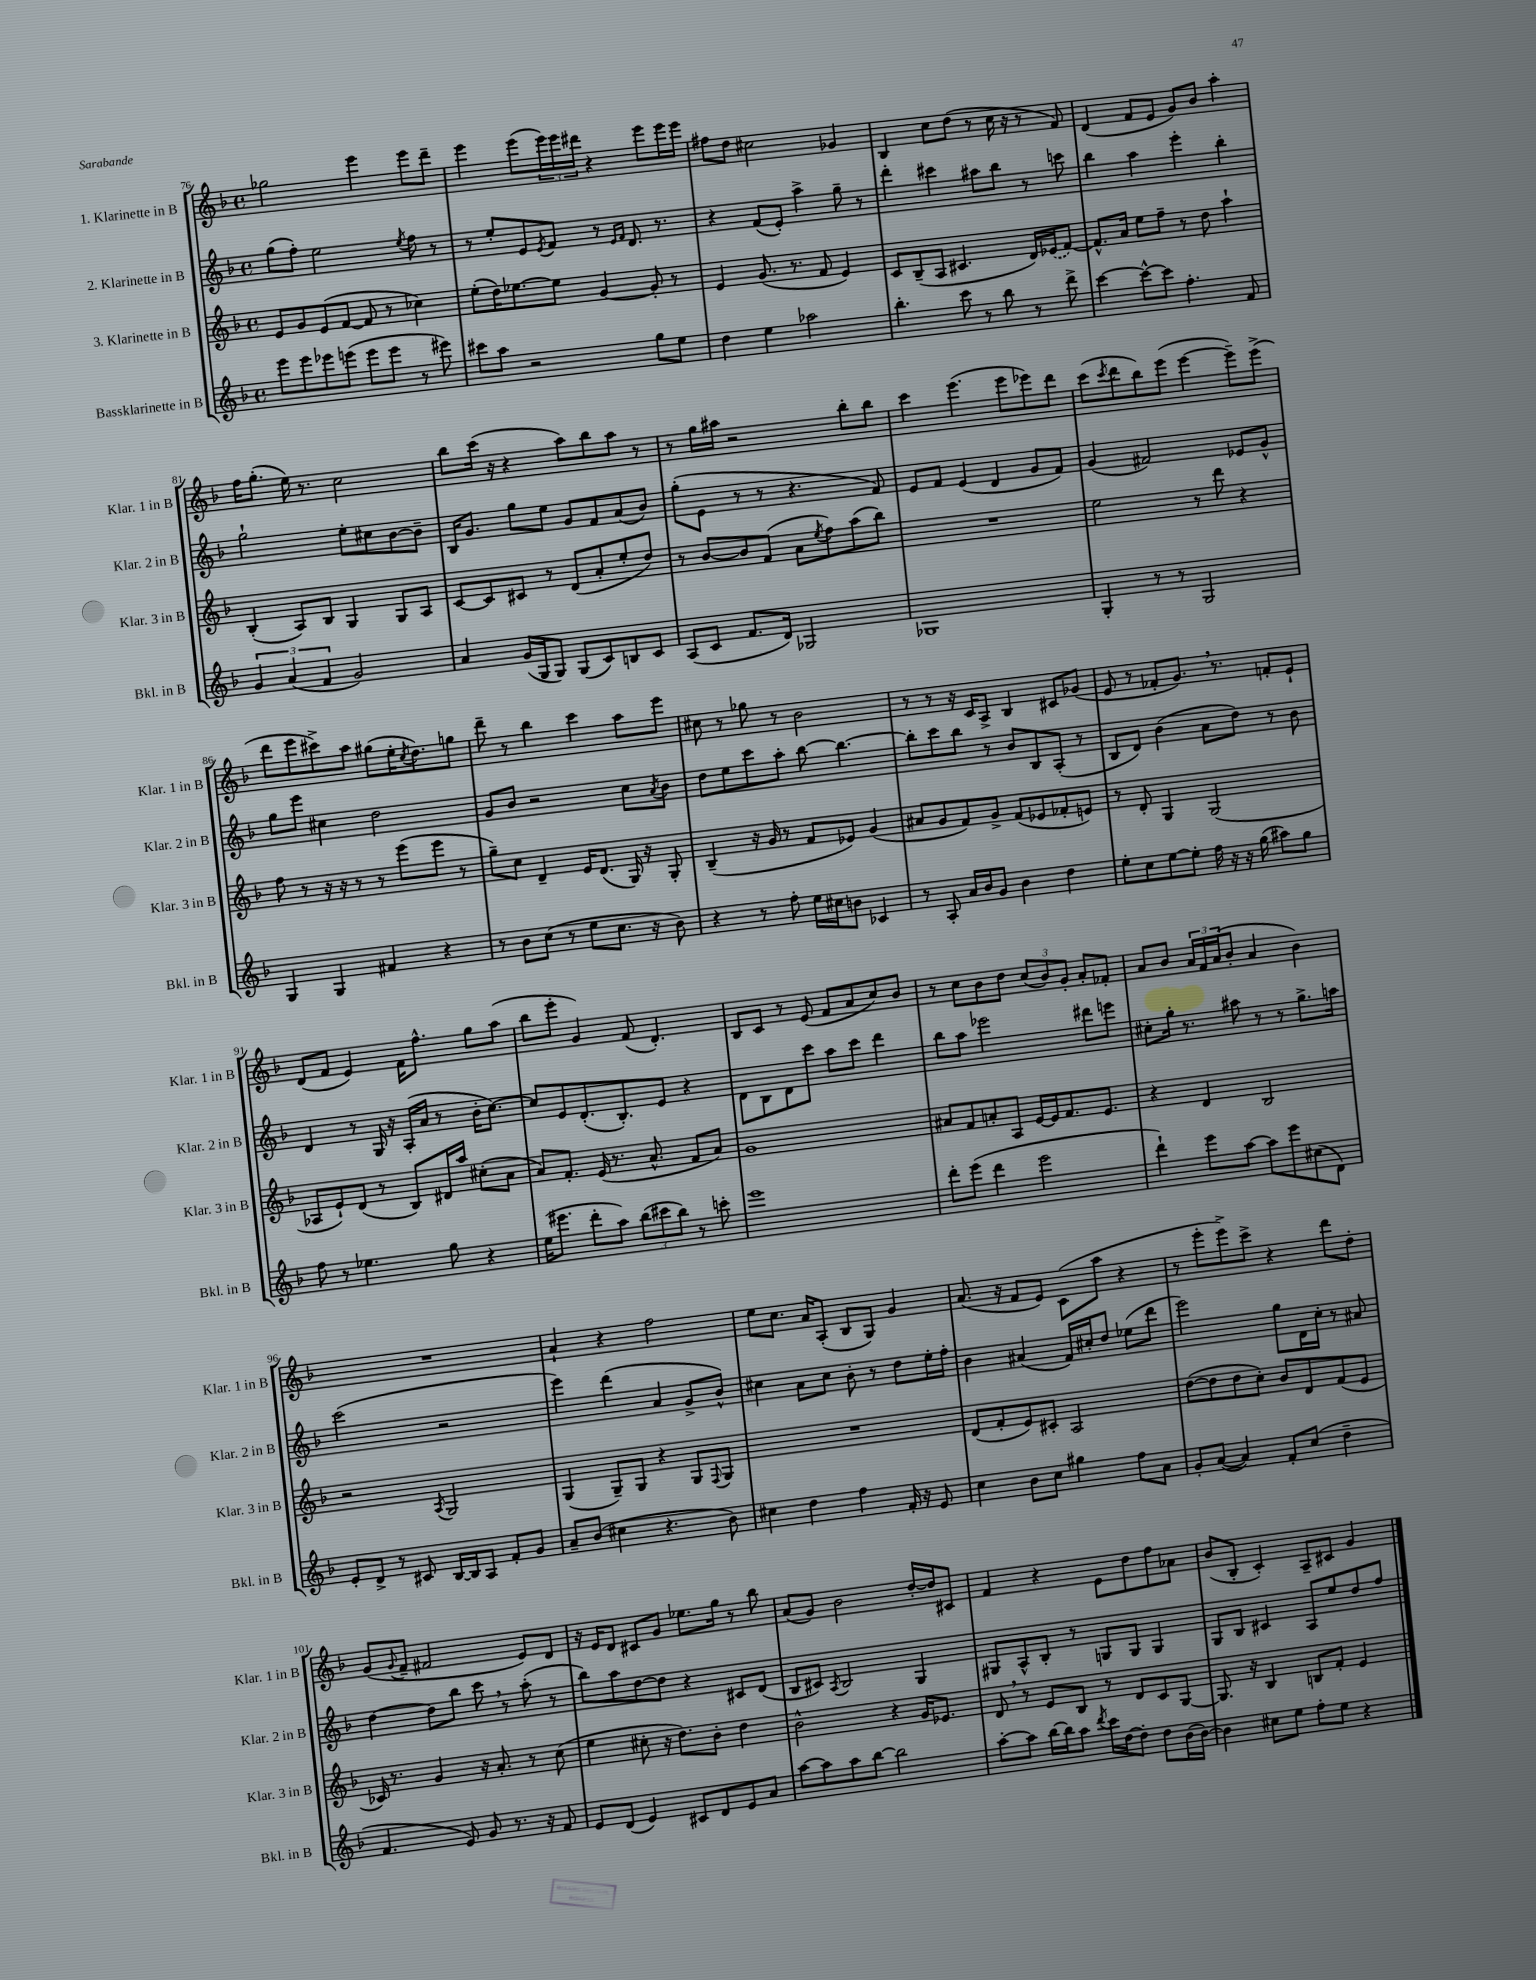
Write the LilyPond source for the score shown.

<<
\new StaffGroup <<
\new Staff = "s0" \with { instrumentName = "1. Klarinette in B" shortInstrumentName = "Klar. 1 in B" } {
    \clef treble \key f \major \defaultTimeSignature \time 4/4
    ges''2 e'''4 e'''8 d'''8-- |
    e'''4 e'''8( \tuplet 3/2 { e'''16) e'''16 dis'''16 } r4 e'''8 e'''16 e'''16 |
    fis''8 d''8 cis''2 ges'4 |
    bes4 c''8 d''8( r8 c''16 r16 r8 f'8) |
    d'4( f'8 e'8 g'8) bes'8 a''4-. |
    f''16 g''8.-.( e''16) r8. c''2 |
    bes''8 c'''16( r16 r4 a''8) bes''8 a''8 r8 |
    r8 g''16 ais''16 r2 bes''8-. bes''8 |
    c'''4 e'''4.( e'''8 ees'''8) d'''8 |
    c'''8( \acciaccatura { c'''8 } d'''8 bes''8) e'''8( e'''4~ e'''8--) e'''8->( |
    d'''8 e'''8 cis'''8->) a''8 gis''8( e''16-. \acciaccatura { c''8 } d''8.) g''8 |
    d'''8-- r8 bes''4 c'''4 a''8 e'''8 |
    cis''8 r8 ges''8 r8 bes'2 |
    r8 r8 r16 c'16 a8-> bes4 cis'8 ges'8( |
    e'8 r8 fes'8-. g'8.) \breathe r8. f'8-. e'8-! |
    d'8( f'8 e'4) f'16 f''8.-^ g''8 a''8( |
    bes''8 e'''8-. g'4) f'8( d'4.-.) |
    bes8 c'8 r8 e'8( f'8 a'8 c''8) bes'8 |
    r8 c''8 bes'8 d''8 \tuplet 3/2 { c''8( bes'8) g'8-. } a'8-. fes'8-. |
    a'8 bes'8 \tuplet 3/2 { a'16 f'16 a'16( } bes'8-. a'4 bes'4) |
    R1 |
    a'4-! r4 f''2 |
    e''8 c''8. a'16 a8-.( bes8 g8) g'4 |
    a'8.( r16 f'8 e'8) c'8( a''8 r4 |
    r8 e'''8-. e'''8->) c'''8-> r4 d'''8 d''8-. |
    g'8( \appoggiatura { g'8 } f'8-- fis'2 e'8) d'8 |
    r16 e'16 d'8 cis'8 g'8 ees''8. g''16 r8 bes''8 |
    a'8( g'8) bes'2 d''16~-. d''16 cis'8 |
    f'4 r4 e'8 d''8 f''8 aes'8 |
    bes'8( bes8-. c'4-.) a8-- cis'8 g'4 \bar "|." |
}
\new Staff = "s1" \with { instrumentName = "2. Klarinette in B" shortInstrumentName = "Klar. 2 in B" } {
    \clef treble \key f \major \defaultTimeSignature \time 4/4
    g''8( f''8-.) e''2 \acciaccatura { e''8 } f''8 r8 |
    r8 e''8-. e'8 \acciaccatura { e'8 } f'8 r8 \grace { e'16 f'16 } d'8. r8. |
    r4 f'8( e'8-.) a''4-> g''8-- r8 |
    d'''4-. cis'''4 ais''8 bes''8 r8 c'''8 |
    bes''4 a''4 e'''4-. bes''4-. |
    g''2-! e''8-. cis''8 bes'8~ bes'8-- |
    bes16 g'8. g''8 e''8 g'8 f'8 a'8( bes'8) |
    g''8-.( e'8 r8 r8 r4. f'8) |
    e'8 f'8 e'4( d'4 g'8 f'8) |
    g'4( fis'2) ees'8 g'8-^ |
    g''8 e'''8 cis''4 d''2 |
    g'8 bes'8 r2 c''8 \acciaccatura { a'8 } bes'8 |
    d''8 e''8 c'''8 a''8-. bes''8~ bes''4.~ |
    bes''8-. c'''8 bes''8 r8 bes'8 bes8 a8-.( r8 |
    bes8 d'8) bes'4( a'8 d''8) r8 bes'8 |
    d'4 r8 g16 r16 a16-.( a'16 r8 bes'16-. c''8.~) |
    c''8 e'8 d'8.-.( bes8.-.) e'8 r4 |
    d'8 bes8 d'8 c'''8 a''8 c'''8 d'''4 |
    bes''8 a''8 ees'''2 dis'''8 e'''8 |
    cis''8-. g''16-. r8. ais''8 r8 r8 g''8.-> a''16 |
    c'''2( r2 |
    e'''4) d'''4( a'4 g'8-> bes'8-^) |
    cis''4 a'8 cis''8 bes'8-. r8 d''8 e''16-. f''16-. |
    bes'4 ais'4( f'16) cis''16-. d''8 ees''8( d'''8 |
    e'''2) g''8 d'16 c''16-. r8 ais'8 |
    d''4~ d''8 bes''8 c'''8 \breathe r8 a''8-.( r8 |
    bes''8) a''8 d''8~ d''8 r4 cis'8 d'8( |
    bes8 cis'8) \acciaccatura { a8 } bes2 g4 |
    gis8 a8-^ bes8-. r8 g8 g8 g4 |
    g8 bes8 cis'4 a8 e''8 d''8 f''8 \bar "|." |
}
\new Staff = "s2" \with { instrumentName = "3. Klarinette in B" shortInstrumentName = "Klar. 3 in B" } {
    \clef treble \key f \major \defaultTimeSignature \time 4/4
    e'8 g'8 e'8( f'8~ f'8 r8 ces''4) |
    e''8-.( d''16) ees''8.~ ees''8 g'4~ g'8-. r8 |
    e'4 g'8.( r8. f'8 e'4) |
    c'8 bes8--( a8 cis'4. d'16) \once \slurDashed ees'16( f'8~) |
    f'8.-^ a'16 e''8 f''8-- r8 d''8 a''4-! |
    bes4-.( a8) bes8 g4 g8 a8 |
    c'8~ c'8 cis'8 r8 d'8( a'8-. e''8-. d''8) |
    r8 bes'8~ bes'8 f'8( a'8 \acciaccatura { e''8 } f''8) a''8( bes''8) |
    R1 |
    e''2 r8 d'''8 r4 |
    f''8 r8 r16 r16 r8 r8 e'''8( e'''8 r8 |
    g''8--) c''8 d'4-- e'16 d'8.( g16) r16 g8-. |
    bes4--( r16 g'16 r8 f'8 ees'8) g'4( |
    ais'8 g'8 f'8) g'8-> f'8( ees'8 fes'8-. e'8) |
    r8 d'8-. g4 g2( |
    aes8 e'8-!) d'8( r8 bes8) dis'16 a''16 cis''8-.( a'8 |
    a'8) f'8.-. e'16( r8. a'8.-^ f'8 a'8) |
    g'1 |
    ais'8 f'8 a'8-. a8 e'16~ e'16 f'8. e'8. |
    r4 d'4 bes2 |
    r2 \acciaccatura { a8 } g2 |
    g4( g8--) g8 r4 g8 \appoggiatura { f8 } g8 |
    R1 |
    d'8( f'8-. e'8) cis'8-. a2 |
    d''8~( d''8 d''8 c''8-.) bes'8 d'8 f'8( e'8 |
    ces'16) r8. g'4 r16 a'8.-. r8 c''8( |
    e''4 cis''8-. r16 d''8.) bes'8-. d''4 |
    bes'2-^ r4 g'16 ees'8. |
    d'8 \breathe r8 e'8 bes8 r8 d'8 c'8 g8~ |
    g8. r16 bes4 b8 f'8-. e'4 \bar "|." |
}
\new Staff = "s3" \with { instrumentName = "Bassklarinette in B" shortInstrumentName = "Bkl. in B" } {
    \clef treble \key f \major \defaultTimeSignature \time 4/4
    e'''8 e'''8 ees'''8 e'''8( e'''8 e'''8 r8 eis'''8) |
    cis'''8 a''8 r2 g''8 e''8 |
    d''4 e''4 aes''2 |
    bes''4.-. c'''8 r8 bes''8 r8 d'''8-> |
    c'''4~ c'''8~-^ c'''8 f''4.-. f'8 |
    \tuplet 3/2 { g'4 a'4( f'4 } g'2) |
    a'4 g'16( g16 g8) g8( c'8) b8 c'8 |
    a8( c'8 f'8. d'16) ges2 |
    ges1 |
    g4-. r8 r8 g2 |
    g4 g4 fis'4 r4 |
    r8 bes'8 c''8( r8 e''8 c''8. r16 bes'8) |
    r4 r8 f''8-. e''16 cis''16 b'8 ces'4 |
    r8 a8-. a'16 bes'16 g'8 bes'4 d''4 |
    e''8-. c''8 e''8~ e''8-. f''16 r16 r16 g''16( ais''8) g''8 |
    f''8 r8 ees''4. g''8 r4 |
    e''16( eis'''8. d'''8-. a''8) \tuplet 3/2 { bes''8( cis'''8 bes''8) } r8 c'''8-. |
    e'''1 |
    d'''8-. e'''8( d'''4 e'''2 |
    d'''4-!) e'''8 a''8~ a''8 e'''8 cis''8( d'8) |
    e'8-. d'8-> r8 cis'8 bes16~ bes16 a8 f'8-. g'8 |
    a'8-- bes'8( cis''4 r4. bes'8) |
    cis''4 d''4 f''4 f'16-. r16 e'8 |
    c''4 bes'8 c''8 gis''4 f''8 a'8 |
    g'8-. a'8~( a'4) f'8-. c''8( d''4-- |
    f'4. e'8) g'8 r8. r16 f'8 |
    e'8 d'8( e'4) cis'8 d'8 e'8 a'8 |
    a''8~ a''8 a''8 bes''8~ bes''2 |
    a''8~-. a''8 bes''16~ bes''16 a''8 \acciaccatura { d'''8 } c'''16 d''16~ d''8-. d''8 bes'16( bes'16~) |
    bes'4 cis''8 e''8 f''8-. e''8 r4 \bar "|." |
}
>>
>>
\layout { \context { \Score currentBarNumber = #76 } }
